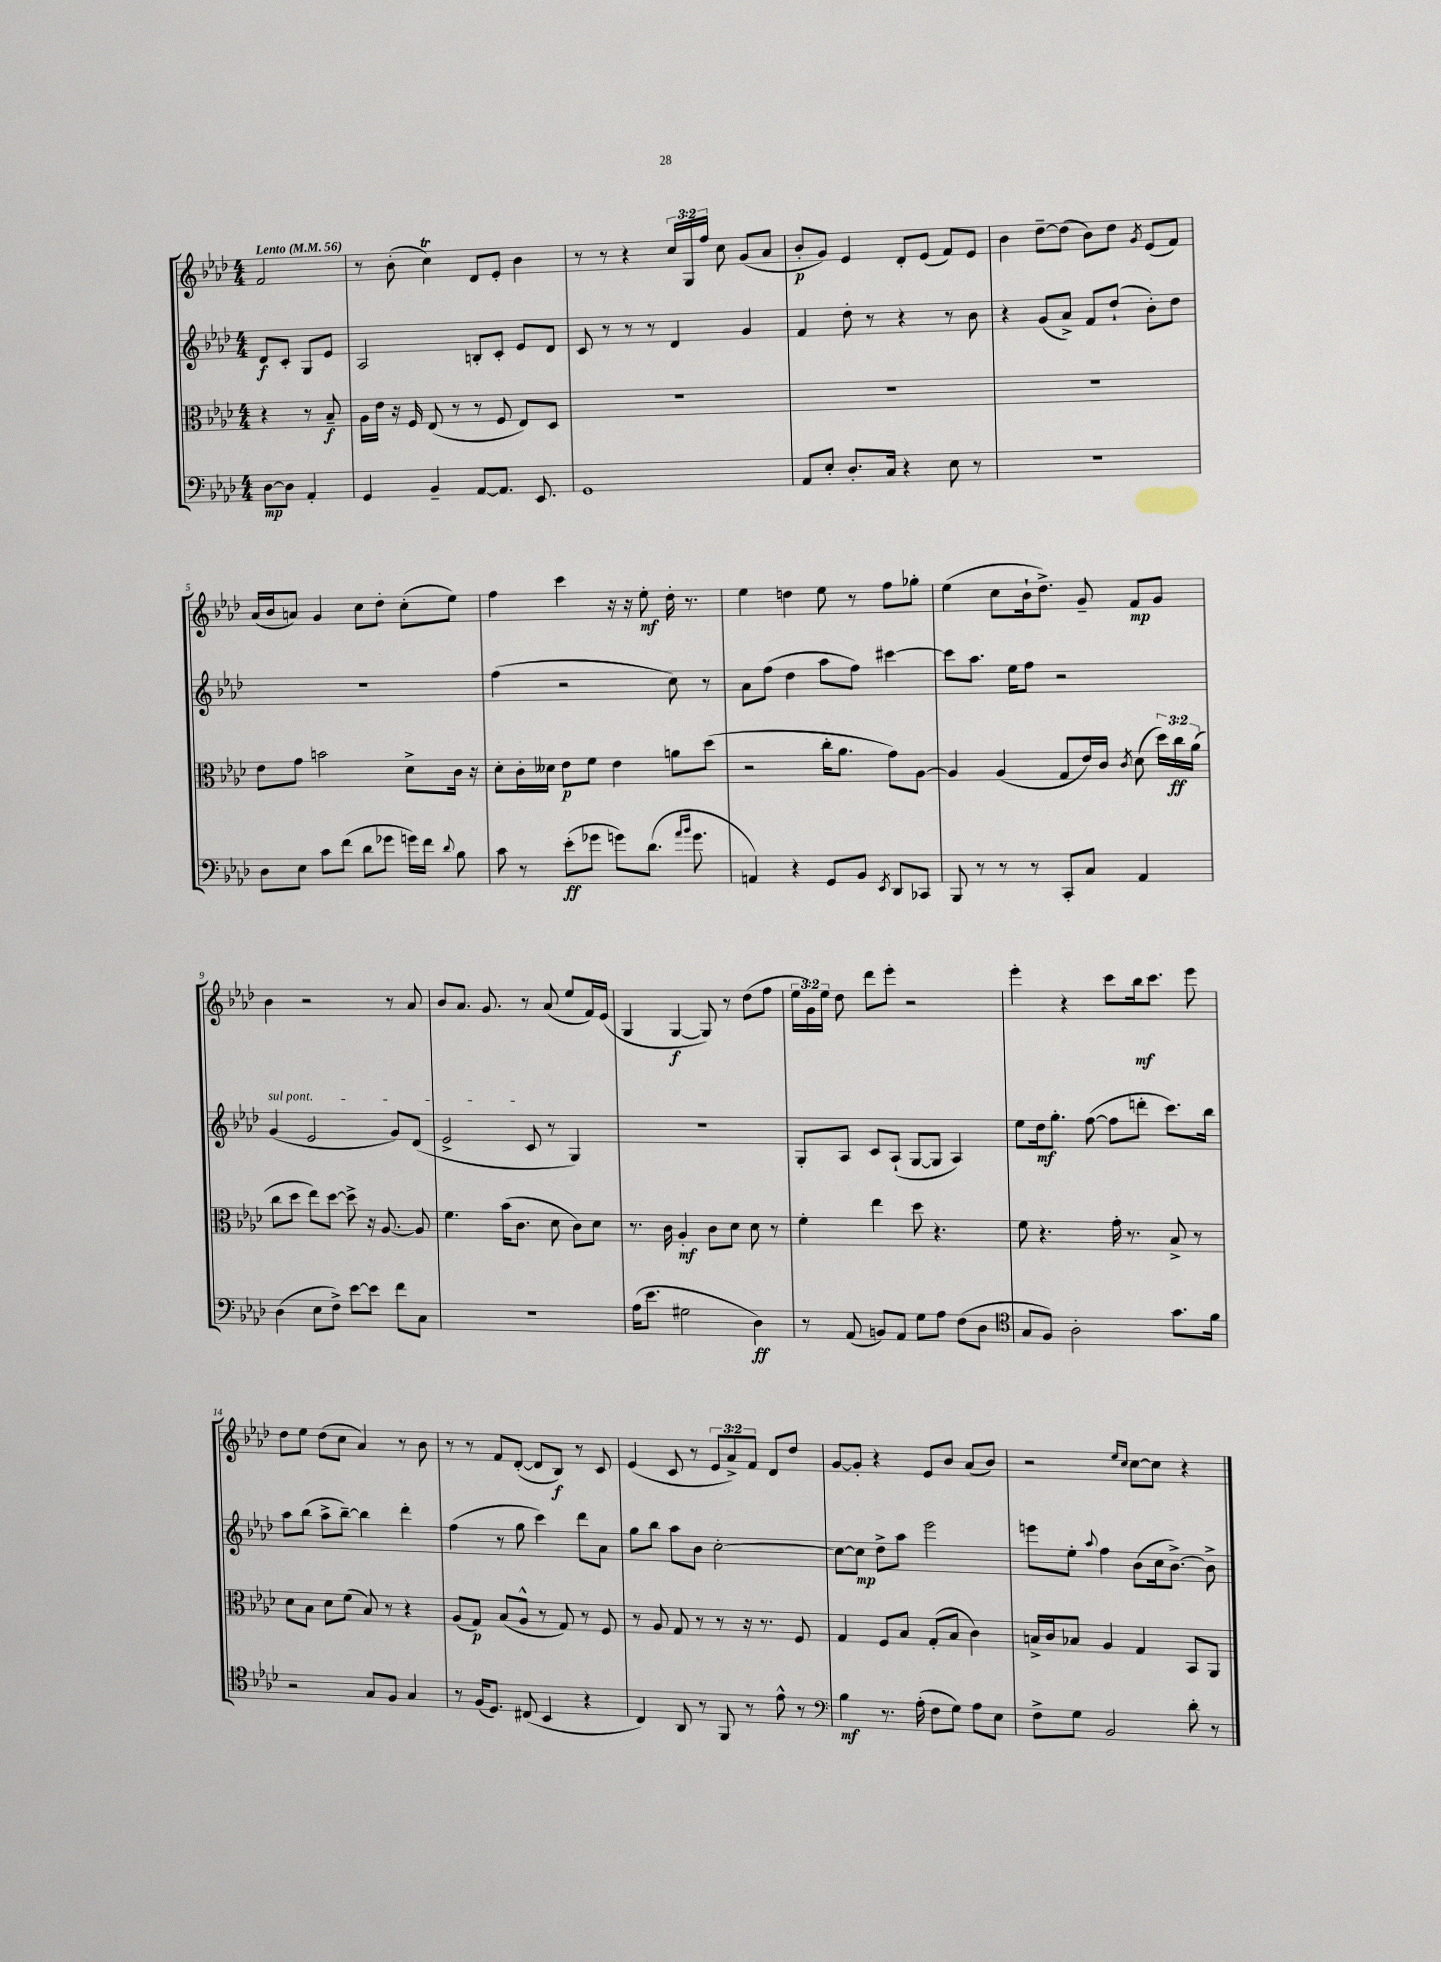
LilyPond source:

<<
\new StaffGroup <<
\new Staff = "s0" {
    \clef treble \key aes \major \numericTimeSignature \time 4/4 \override Staff.TupletNumber.text = #tuplet-number::calc-fraction-text \partial 2 \tempo "Lento" 4 = 56
    \autoBeamOff f'2 |
    r8 bes'8-.( c''4\trill) des'8[ ees'8]-. bes'4 |
    r8 r8 r4 \tuplet 3/2 { c''16[ g16 f''16] } c''8 g'8[( aes'8] |
    bes'8[-.\p g'8]) ees'4 des'8[-. ees'8]( f'8[) ees'8] |
    bes'4 des''8[~-- des''8]( bes'8[) des''8] \acciaccatura { g'8 } ees'8[( f'8]) |
    aes'16[( bes'16 a'8]) g'4 c''8[ des''8]-. c''8[-.( ees''8]) |
    f''4 c'''4 r16 r16 ees''8-.\mf des''16-. r8. |
    ees''4 d''4 ees''8 r8 f''8[ ges''8]-. |
    ees''4( c''8[ bes'16-! des''8.]->) g'8-- f'8[\mp g'8] |
    bes'4 r2 r8 aes'8 |
    bes'8[ aes'8.] g'8. r8 aes'8( ees''8[ f'16) ees'16]( |
    g4 g4~\f g8) r8 des''8[( f''8] |
    \tuplet 3/2 { ees''16[ g'16) ees''16] } des''8 des'''8[ ees'''8]-. r2 |
    ees'''4-. r4 c'''8[ bes''16\mf c'''8.] ees'''8 |
    des''8[ ees''8] des''8[( c''8] aes'4) r8 bes'8 |
    r8 r8 f'8[ des'8]~-.( des'8[ bes8]\f) r8 c'8 |
    ees'4( c'8 r8 \tuplet 3/2 { ees'8[ aes'8->) f'8] } des'8[ des''8] |
    g'8[~ g'8]-. r4 ees'8[ bes'8] aes'8[( bes'8]) |
    r2 \grace { ees''16[ c''16] } c''8[~ c''8] r4 \bar "|." |
}
\new Staff = "s1" {
    \clef treble \key aes \major \numericTimeSignature \time 4/4 \partial 2
    \autoBeamOff des'8[\f c'8]-. g8[ ees'8] |
    aes2 b8[-. c'8]-. ees'8[ des'8] |
    c'8 r8 r8 r8 des'4 g'4 |
    f'4 des''8-. r8 r4 r8 bes'8 |
    r4 g'8[( aes'8]->) f'8[ des''8]-!( bes'8[-.) des''8] |
    R1 |
    f''4( r2 c''8) r8 |
    aes'8[ f''8]( des''4 aes''8[ f''8]) cis'''4~ |
    cis'''8[ aes''8.] ees''16[ f''8] r2 |
    \once \override TextSpanner.bound-details.left.text = \markup { \italic "sul pont." } g'4\startTextSpan( ees'2 g'8[) des'8]( |
    ees'2-> c'8\stopTextSpan r8 g4) |
    R1 |
    g8[-. aes8] c'8[ aes8]-!( g8[~ g8] aes4) |
    ees''8[ des''16\mf g''8.]-. f''8~( f''8[ d'''8]-. c'''8.[) bes''16] |
    aes''8[ bes''8]( aes''8[-> bes''8]~--) bes''4 des'''4-. |
    f''4( r8 g''8 c'''4) des'''8[ aes'8] |
    g''8[ bes''8] aes''8[ bes'8] c''2~-. |
    c''8[~ c''8]\mp des''8[-> aes''8] ees'''2 |
    e'''8[ ees''8]-. \appoggiatura { aes''8 } f''4 bes'8[( c''16 bes'8.]~->) bes'8-> \bar "|." |
}
\new Staff = "s2" {
    \clef alto \key aes \major \numericTimeSignature \time 4/4 \override Staff.TupletNumber.text = #tuplet-number::calc-fraction-text \partial 2
    \autoBeamOff r4 r8 bes8--\f |
    aes16[ ees'16] r16 f16 ees8( r8 r8 f8 ees8[) des8] |
    R1 |
    R1 |
    R1 |
    ees'8[ g'8] b'2 des'8[-> c'16] r16 |
    des'8[-. c'16-. deses'16] ees'8[\p f'8] ees'4 a'8[ des''8]( |
    r2 c''16[-. aes'8.] g'8[) aes8]~ |
    aes4 aes4( g8[ ees'16) c'16] \acciaccatura { c'8 } des'8( \tuplet 3/2 { des''16[) c''16\ff aes'16]( } |
    c''8[ des''8] ees''8[) des''8]~ des''8-> r16 aes8.~ aes8 |
    f'4. bes'16[( c'8.] des'8 c'8[) des'8] |
    r8. c'16 aes4-.\mf c'8[ des'8] des'8 r8 |
    f'4-. ees''4 des''8 r4. |
    f'8 r4. g'16-. r8. bes8-> r8 |
    des'8[ bes8] des'8[ f'8]( bes8) r8 r4 |
    aes8[( g8]\p) bes8[( aes8]-^ r8 g8) r8 f8 |
    r8 aes8 g8 r8 r8 r16 r8. f8 |
    g4 f8[ bes8] g8[-.( bes8] c'4) |
    b16[-> c'16 bes8] aes4 g4 bes,8[ aes,8] \bar "|." |
}
\new Staff = "s3" {
    \clef bass \key aes \major \numericTimeSignature \time 4/4 \partial 2
    \autoBeamOff des8[~\mp des8] aes,4-. |
    g,4 bes,4-- aes,8[~ aes,8.] ees,8. |
    g,1 |
    aes,8[ ees8]-. des8.[-. c16] r4 ees8 r8 |
    R1 |
    des8[ ees8] c'8[ f'8]( des'8[ ges'8] g'16[) f'16] \appoggiatura { des'8 } bes8 |
    c'8 r8 ees'8[-.\ff( ges'8] g'8[) des'8.]( \grace { aes'16[ bes'16] } g'8. |
    a,4) r4 g,8[ bes,8] \acciaccatura { ees,8 } des,8[ ces,8] |
    bes,,8 r8 r8 r8 c,8[-. c8] aes,4 |
    des4( ees8[ f8]->) ees'8[~ ees'8] f'8[ c8] |
    r1 |
    aes16[( ees'8.] gis2 des4\ff) |
    r8 aes,8( b,8[) aes,8] g8[ aes8] f8[( des8] |
    \clef tenor g8[ f8]) aes2-. g'8.[ f'16] |
    r2 g8[ f8] g4 |
    r8 f16[( des8.]) cis8( bes,4 r4 |
    c4) aes,8 r8 f,8 r8 ees'8-^ r8 |
    \clef bass bes4\mf r8. aes16-.( f8[ g8]) aes8[ ees8] |
    f8[-> g8] bes,2 des'8-. r8 \bar "|." |
}
>>
>>
